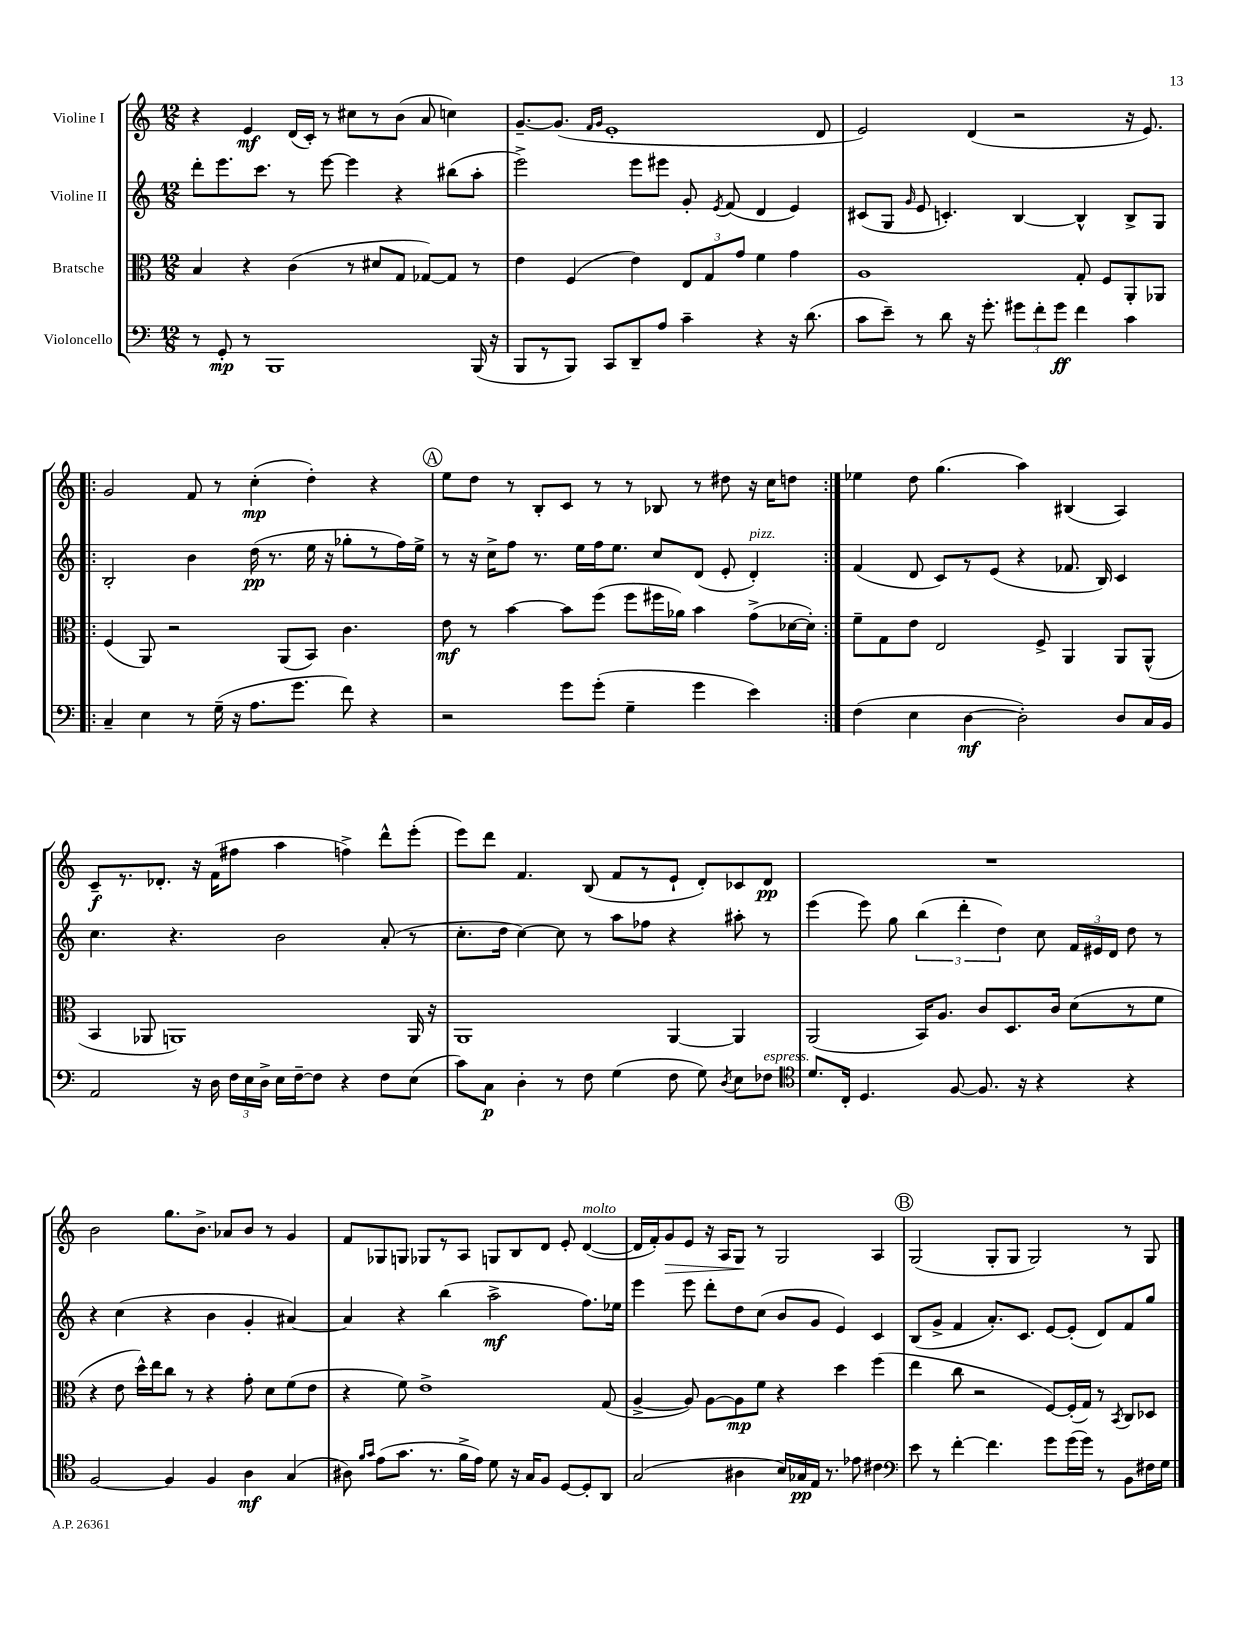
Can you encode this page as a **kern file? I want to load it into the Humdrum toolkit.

**kern	**kern	**kern	**kern
*staff4	*staff3	*staff2	*staff1
*clefF4	*clefC3	*clefG2	*clefG2
*k[]	*k[]	*k[]	*k[]
*M12/8	*M12/8	*M12/8	*M12/8
8r	4B/	8ddd'\L	4r
8GG'/	.	8.eee\	.
8r	4r	.	4e/
.	.	8.ccc\J	.
1BBB	.	.	.
.	(4c\	8r	(16d/LL
.	.	.	16c'/JJ)
.	.	[8eee\	8r
.	8r	4eee\]	8cc#\L
.	8d#/L	.	8r
.	8G/J	4r	(8b\J
.	[8G-/L)	.	8a/
.	8G-/]J	(8bb#\L	4cc\)
(16BBB/	8r	8aa'\J	.
16r	.	.	.
=	=	=	=
8BBB/L	4e\	2eee^\)	[8.g~/L
8r	.	.	.
.	.	.	(8.g/]J
8BBB/J)	(4F/	.	.
.	.	.	16qqf/LL
.	.	.	16qqg/JJ
8CC/L	.	.	1e'
8DD~/	4e\)	8eee\L	.
8A/J	.	8eee#\J	.
4c~\	12E/L	8g'/	.
.	12G/	.	.
.	.	8qe/	.
.	.	(8f/	.
.	12g/J	.	.
4r	4f\	4d/	.
16r	4g\	4e/)	.
(8.d\	.	.	.
.	.	.	8d/
=	=	=	=
8c\L	1A	(8c#/L	2e/)
8e~\J)	.	8G/J	.
.	.	16qqg/	.
8r	.	8e/	.
8d\	.	4.c'/)	.
16r	.	.	(4d/
8.g'\	.	.	.
12g#\L	.	[4B/	2r
12f'\	.	.	.
12g#\J	.	.	.
4f\	8G'/	4B^^/]	.
.	8F/L	.	.
4c\	8AA'/	8B^/L	16r
.	.	.	8.e/)
.	8AA-/J	8G/J	.
=!|:	=!|:	=!|:	=!|:
4C~/	(4F/	2B'/	2g/
4E\	8AA/)	.	.
.	2r	.	.
8r	.	4b\	8f/
(16G~\	.	.	8r
16r	.	.	.
8.A\L	.	(16dd\	(4cc'\
.	.	8.r	.
.	(8AA/L	.	.
8.g\J	.	.	.
.	8BB/J)	16ee\	4dd'\)
.	.	16r	.
8f\)	4.c\	8gg-'\L	.
4r	.	8r	4r
.	.	16ff\L)	.
.	.	16ee^\JJ	.
=	=	=	=
2r	8e\	8r	8ee\L
.	8r	16r	8dd\J
.	.	16cc^\LK	.
.	[4b\	8ff\J	8r
.	.	8.r	8B'/L
8g\L	8b\]L	.	8c/J
.	.	16ee\LL	.
(8g'\J	(8ff\J	16ff\J	8r
.	.	8.ee\J	.
4G~\	8ff\L	.	8r
.	16ff#\L	8cc/L	8B-/
.	16a-\JJ)	.	.
4g\	4b\	(8d/J	8r
.	.	8e'/	8dd#\
4e\)	(8g^\L	4d'/)	16r
.	.	.	16cc\LK
.	[16d-\L	.	8dd\J
.	16d-'\]JJ)	.	.
=:|!	=:|!	=:|!	=:|!
(4F\	8f~\L	(4f/	4ee-\
.	8G\	.	.
4E\	8e\J	8d/	8dd\
.	2E/	8c/L)	(4.gg\
[4D\	.	8r	.
.	.	(8e/J	.
2D'\])	.	4r	4aa\)
.	8F^/	.	.
.	4AA/	8.f-/	(4B#/
.	.	16B/)	.
8D/L	8AA/L	4c/	4A/)
16C/L	(8AA^^/J	.	.
16BB/JJ	.	.	.
=	=	=	=
2AA/	4BB/	4.cc\	8c~/L
.	.	.	8.r
.	8AA-/	.	.
.	.	.	8.d-'/J
.	1AA)	4.r	.
16r	.	.	16r
16D\	.	.	(16f\LK
24F\LL	.	.	8ff#\J
24E\	.	.	.
24D^\JJ	.	.	.
16E\LL	.	2b\	4aa\
[16F~\J	.	.	.
8F\]J	.	.	.
4r	.	.	4ff^\)
8F\L	.	(8a'/	8ddd^^\L
(8E\J	16AA/	8r	(8eee'\J
.	16r	.	.
=	=	=	=
8c\L)	1AA	8.cc'\L	8eee\L)
8C\J	.	.	8ddd\J
.	.	16dd\Jk	.
4D'\	.	[4cc\)	4.f/
8r	.	8cc\]	.
8F\	.	8r	(8B/
(4G\	.	8aa\L	8f/L
.	.	8ff-\J	8r
8F\	[4AA/	4r	8e`/J
8G\)	.	.	8d'/L)
8qD/	.	.	.
8E\L	4AA/]	8aa#'\	8c-/
8F-\J	.	8r	8d/J
=	=	=	=
*clefC4	*	*	*
8.d/L	(2AA/	(4eee\	1.r
16C'/Jk	.	.	.
4.D/	.	8eee\)	.
.	.	8gg\	.
.	16BB/LK)	(6bb\	.
.	8.A/J	.	.
[8F/	.	.	.
.	.	6ddd'\	.
8.F/]	8c/L	.	.
.	.	6dd\)	.
.	8.D/	.	.
16r	.	.	.
4r	.	8cc\	.
.	16c/Jk	.	.
.	(8d\L	24f/LL	.
.	.	24e#/	.
.	.	24d/JJ	.
4r	8r	8dd\	.
.	8f\J	8r	.
=	=	=	=
[2F/	4r	4r	2b\
.	8e\	(4cc\	.
.	16dd^^\LL)	.	.
.	16ee\J	.	.
4F/]	8cc\J	4r	8.gg\L
.	8r	.	.
.	.	.	8.b^\J
4F/	4r	4b\	.
.	.	.	8a-/L
4A\	8g'\	4g'/	8b/J
.	8d\L	.	8r
(4G/	(8f\	[4a#/)	4g/
.	8e\J	.	.
=	=	=	=
8A#\)	4r	4a#/]	8f/L
16qqf/LL	.	.	.
16qqg/JJ	.	.	.
(8e\L	.	.	8G-/
8.g\J	8f\)	4r	8G/J
.	1e^	.	8G-/L
8.r	.	.	.
.	.	(4bb\	8r
16f^\LL	.	.	8A/J
16e\JJ)	.	.	.
8d\	.	2aa^\	8G/L
16r	.	.	8B/
16G/LK	.	.	.
8F/J	.	.	8d/J
[8D/L	.	.	8e'/
8D'/]	.	8.ff\L)	([4d/
8AA/J	(8G/	.	.
.	.	16ee-\Jk	.
=	=	=	=
(2G/	[4A^/	4eee\	16d/]LL
.	.	.	16f'/J)
.	.	.	8g/
.	8A/])	8eee\	8e/J
.	[8A\L	8ddd'\L	16r
.	.	.	16A/LK
4A#\	8A\]	8dd\	8G/J
.	8f\J	(8cc\J	8r
16B/LL)	4r	8b/L	2G/
16G-/	.	.	.
16E/JJ	.	8g/J	.
8.r	.	.	.
.	4dd\	4e/)	.
8e-\	.	.	.
4c#\	(4ff\	4c/	4A/
=	=	=	=
*clefF4	*	*	*
8e\	4ee\	(8B/L	(2G/
8r	.	8g^/J	.
[4f'\	8cc\	4f/	.
.	2r	.	.
4.f\]	.	8.a'/L)	8G'/L
.	.	.	8G/J
.	.	8.c/J	.
.	.	.	2G/)
8g\L	[8F/L)	[8e/L	.
(16g\L	(16F'/]L	(8e'/]J	.
16g\JJ)	16G/JJ)	.	.
8r	8r	8d/L)	.
.	8qBB/	.	.
8BB\L	8C/L	8f/	8r
16F#\L	8D-/J	8gg/J	8G/
16G\JJ	.	.	.
==	==	==	==
*-	*-	*-	*-
